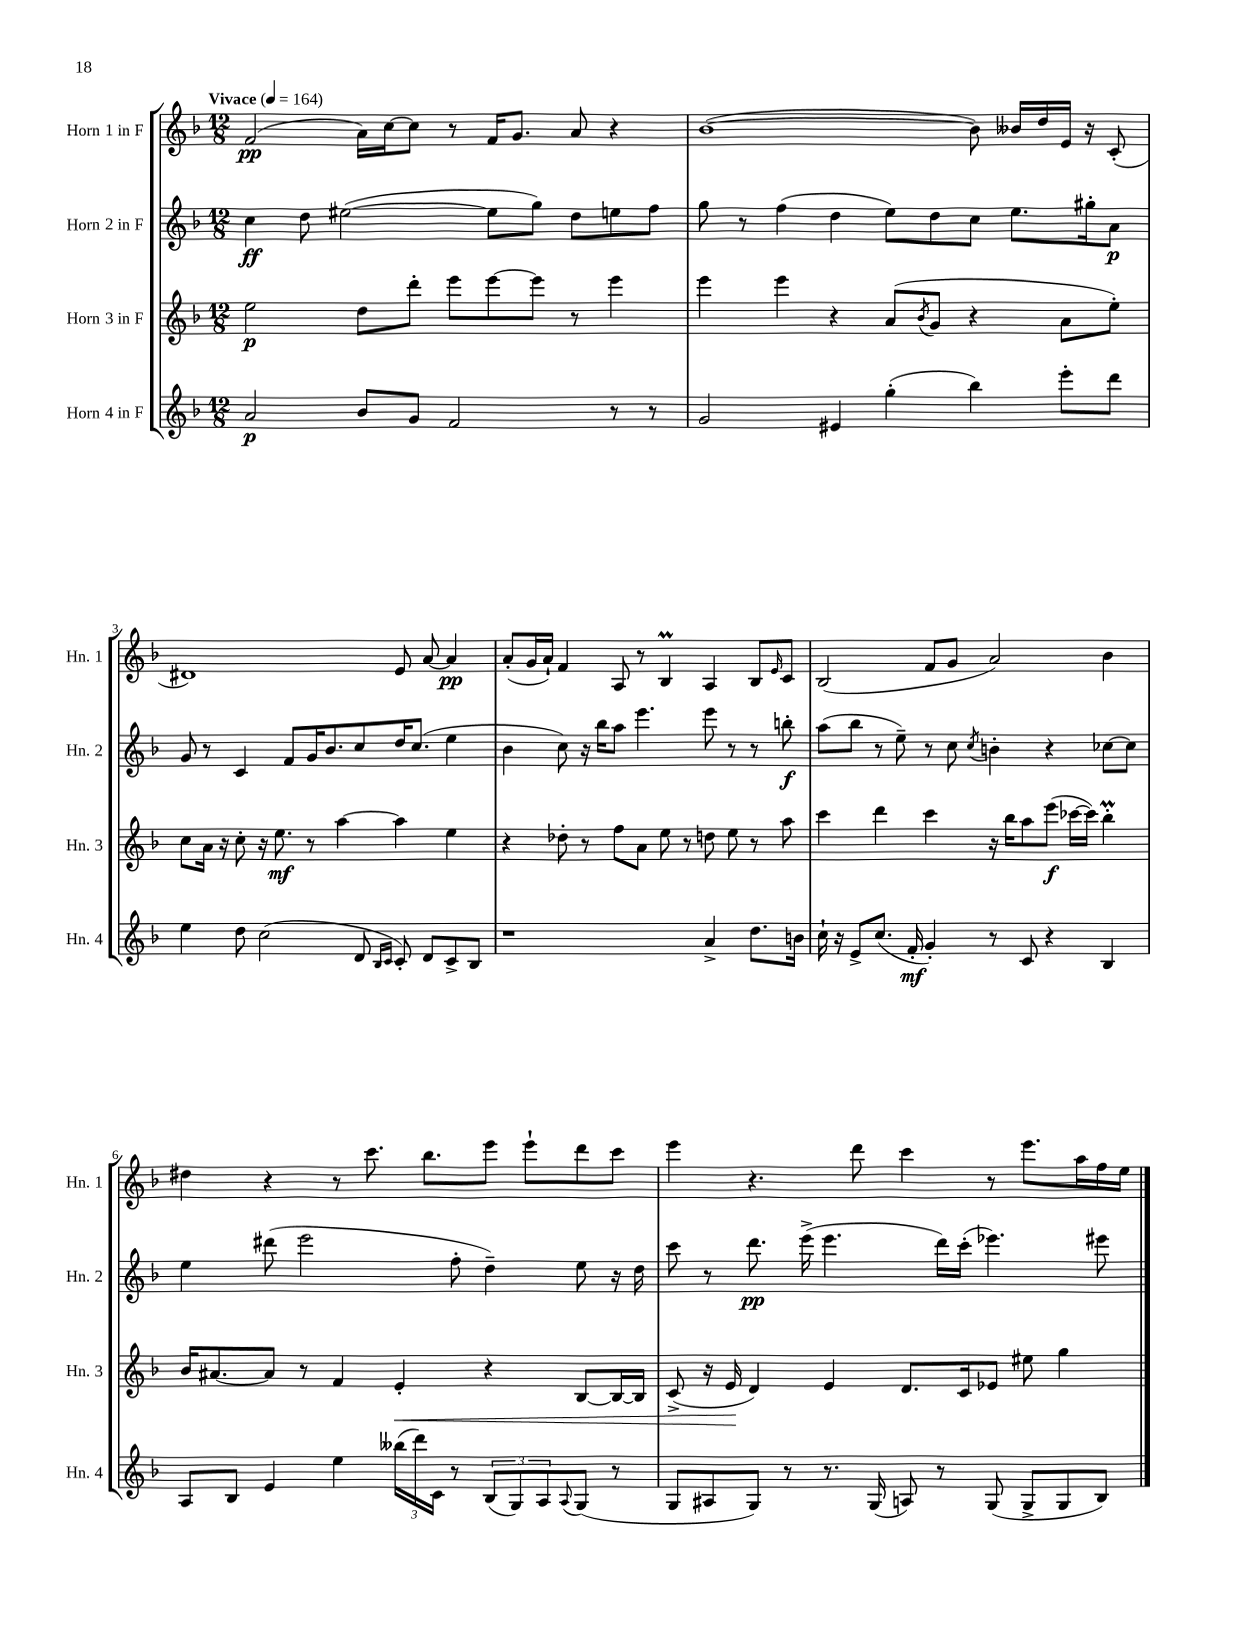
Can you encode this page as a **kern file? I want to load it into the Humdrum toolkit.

**kern	**kern	**kern	**kern
*staff4	*staff3	*staff2	*staff1
*clefG2	*clefG2	*clefG2	*clefG2
*k[b-]	*k[b-]	*k[b-]	*k[b-]
*M12/8	*M12/8	*M12/8	*M12/8
*MM164	*MM164	*MM164	*MM164
2a	2ee	4cc	(2f
.	.	8dd	.
.	.	([2ee#	.
8b-	8dd	.	16a)
.	.	.	[16cc
8g	8ddd'	.	8cc]
2f	8eee	.	8r
.	[8eee	8ee#]	16f
.	.	.	8.g
.	8eee]	8gg)	.
.	8r	8dd	8a
8r	4eee	8ee	4r
8r	.	8ff	.
=	=	=	=
2g	4eee	8gg	([1b-
.	.	8r	.
.	4eee	(4ff	.
4e#	4r	4dd	.
(4gg'	(8a	8ee)	.
.	8qb-	.	.
.	8g	8dd	.
4bb-)	4r	8cc	8b-])
.	.	8.ee	16b--
.	.	.	16dd
8eee'	8a	.	16e
.	.	16gg#'	16r
8ddd	8ee')	8a	(8c'
=	=	=	=
4ee	8cc	8g	1d#)
.	16a	8r	.
.	16r	.	.
8dd	8cc'	4c	.
(2cc	16r	.	.
.	8.ee	.	.
.	.	8f	.
.	8r	16g	.
.	.	8.b-	.
.	[4aa	.	.
8d	.	8cc	.
16qqB-	.	.	.
16qqc	.	.	.
8c')	4aa]	16dd	8e
.	.	(8.cc	.
8d	.	.	[8a
8c^	4ee	4ee	4a]
8B-	.	.	.
=	=	=	=
1r	4r	4b-	(8a'
.	.	.	16g
.	.	.	16a`)
.	8dd-'	8cc)	4f
.	8r	16r	.
.	.	16bb-	.
.	8ff	8aa	8A
.	8a	4.eee	8r
.	8ee	.	4B-
.	8r	.	.
4a^	8dd	8eee	4A
.	8ee	8r	.
8.dd	8r	8r	8B-
.	.	.	16qqe
.	8aa	8bb'	8c
16b	.	.	.
=	=	=	=
16cc`	4ccc	(8aa	(2B-
16r	.	.	.
8e^	.	8bb-	.
(8.cc	4ddd	8r	.
.	.	8ee~)	.
16f'	.	.	.
4g')	4ccc	8r	8f
.	.	8cc	8g
.	.	8qcc	.
8r	16r	4b'	2a)
.	16bb-	.	.
8c	8aa	.	.
4r	(8eee	4r	.
.	[16ccc-	.	.
.	16ccc-])	.	.
4B-	4bb-'	[8cc-	4b-
.	.	8cc-]	.
=	=	=	=
8A	16b-	4ee	4dd#
.	[8.a#	.	.
8B-	.	.	.
4e	8a#]	(8ddd#	4r
.	8r	2eee	.
4ee	4f	.	8r
.	.	.	8.ccc
(24bb--	4e'	.	.
24ddd)	.	.	.
.	.	.	8.bb-
24c	.	.	.
8r	.	8ff'	.
(12B-	4r	4dd~)	8eee
12G)	.	.	.
.	.	.	8eee`
12A	.	.	.
8qqA	.	.	.
(8G	[8B-	8ee	8ddd
8r	16B-_	16r	8ccc
.	16B-]	16dd	.
=	=	=	=
8G	(8c^	8ccc	4eee
8A#	16r	8r	.
.	16e	.	.
8G)	4d)	8.ddd	4.r
8r	.	.	.
.	.	(16eee^	.
8.r	4e	4.eee	.
.	.	.	8ddd
(16G	.	.	.
8A)	8.d	.	4ccc
8r	.	16ddd)	.
.	16c	(16ccc'	.
(8G	8e-	4.eee-)	8r
8G^	8ee#	.	8.eee
8G	4gg	.	.
.	.	.	16aa
8B-)	.	8eee#	16ff
.	.	.	16ee
==	==	==	==
*-	*-	*-	*-
